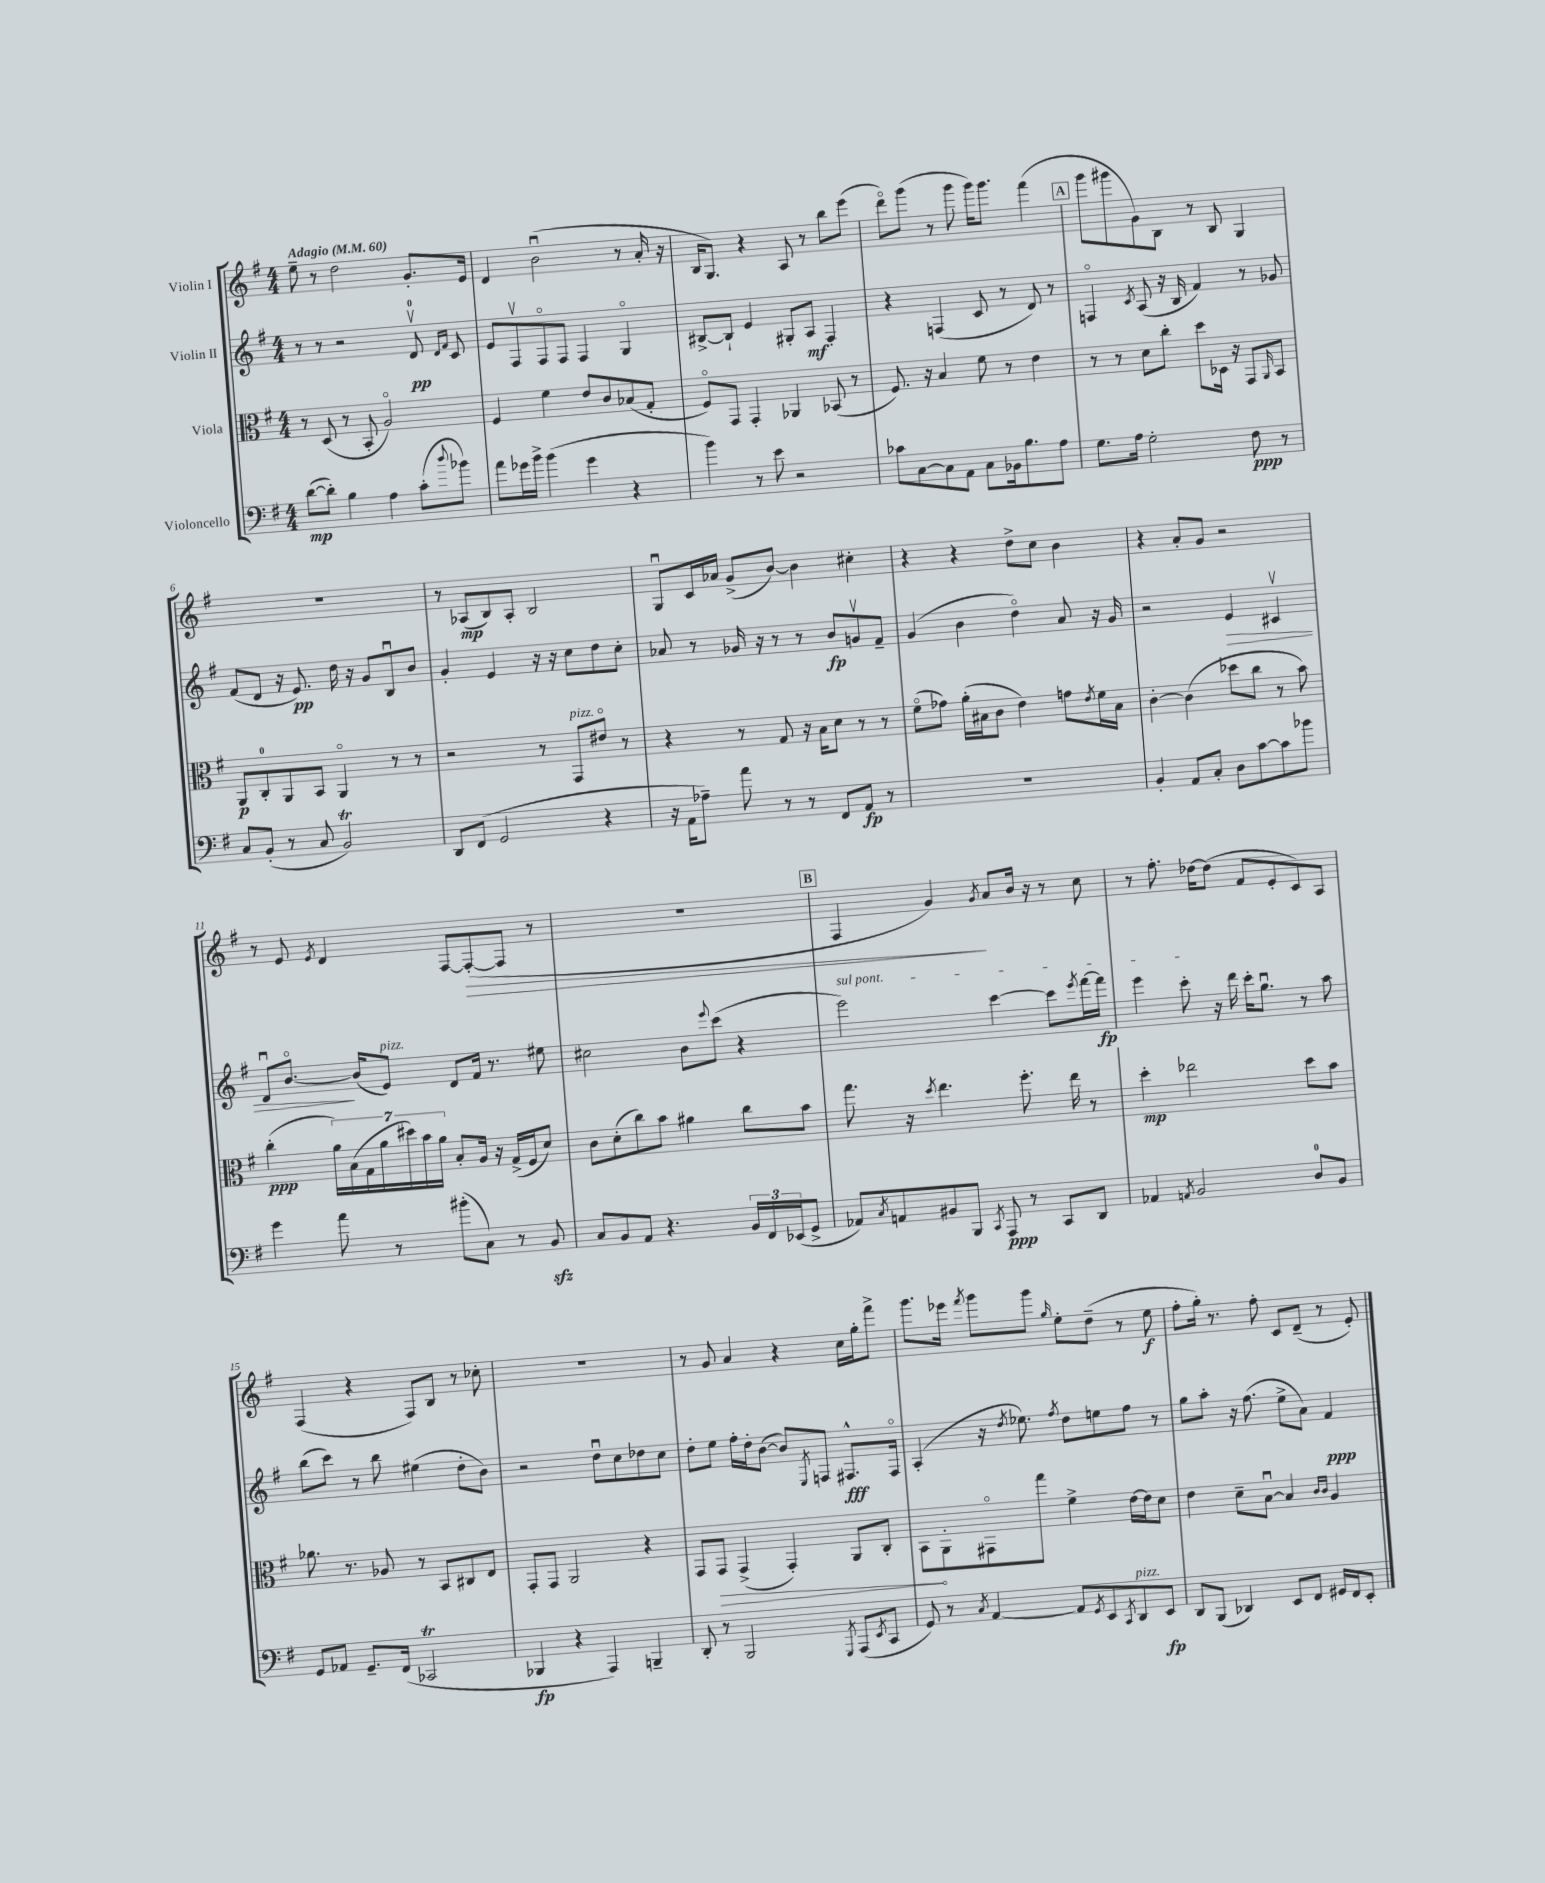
<<
\new StaffGroup <<
\new Staff = "s0" \with { instrumentName = "Violin I" } {
    \clef treble \key g \major \numericTimeSignature \time 4/4 \tempo "Adagio" 4 = 60
    e''8-- r8 d''2 g'8.-. e'16 |
    d'4 b'2\downbow( r8 a'16-. r16 |
    b16 g8.) r4 a8 r8 b''8 e'''8( |
    d'''8\flageolet) g'''8( r8 g'''8 g'''16) g'''8. fis'''4( |
    \mark \markup { \box "A" } g'''8 gis'''8 g'8) b8 r8 b8 g4 |
    R1 |
    r8 aes8\mp( b8) aes8-. b2 |
    g8\downbow c'16 aes'16 g'8->( b'8~) b'4 cis''4-. |
    r4 r4 d''8-> c''8 b'4 |
    r4 a'8-. g'8 r2 |
    r8 e'8 \acciaccatura { e'8 } d'4 fis8~ fis8~-.\>( fis8 r8 |
    R1 |
    \mark \markup { \box "B" } fis4 g'4\!) \acciaccatura { g'8 } a'8 b'16 r16 r8 c''8 |
    r8 fis''8.-. des''16~ des''8( fis'8 e'8-. c'8) a8 |
    fis4( r4 fis8) b8 r8 ces''8-. |
    R1 |
    r8 g'8 a'4 r4 c''16 g''16-. fis'''8-> |
    g'''8. ees'''16 \acciaccatura { fis'''8 } g'''8 g'''8 \grace { g''16 } e''8-. d''8--( r8 e''8\f |
    fis''8-. g''16-.) r8. fis''8-. c'8 d'8--( r8 e'8-.) \bar "|." |
}
\new Staff = "s1" \with { instrumentName = "Violin II" } {
    \clef treble \key g \major \numericTimeSignature \time 4/4
    r8 r8 r2 d'8-0\upbow\pp \grace { d'16 fis'16 } c'8 |
    e'8 fis8\upbow fis8\flageolet fis8 fis4 g4\flageolet |
    bis8~-> bis8-! e'4 gis8-. a8\mf fis4-. |
    r4 f4( c'8 r8 d'8) r8 |
    \mark \markup { \box "A" } f4\flageolet \acciaccatura { c'8 } a8( r16 b16 fis'4) r8 ges'8 |
    fis'8( d'8 r16 e'8.\pp) d''16 r16 g'8 b8\downbow b'8 |
    g'4-. e'4 r16 r16 c''8 d''8 c''8-. |
    aes'8 r8 ges'16 r16 r8 r8 b'8\fp g'8\upbow fis'8-- |
    g'4( b'4 d''4\flageolet) a'8 r16 g'16 |
    r2 e'4\> cis'4\upbow |
    d'8\downbow b'8.~\flageolet\! b'16( e'8^\markup { \italic "pizz." }) d'8 fis'16 r8. eis''8 |
    cis''2 b'8 \appoggiatura { e'''8 } c'''8( r4 |
    \mark \markup { \box "B" } \once \override TextSpanner.bound-details.left.text = \markup { \italic "sul pont." } e'''2\startTextSpan) c'''4~ c'''8 \acciaccatura { e'''8 } fis'''16~ fis'''16\fp |
    e'''4 c'''8-.\stopTextSpan r16 d'''16 c'''16-. g''8.\downbow r8 a''8 |
    b''8( c'''8) r8 b''8 eis''4( d''8-. b'8) |
    r2 d''8\downbow c''8 des''8 c''8 |
    d''8-. e''8 fis''16-. d''16-. b'8~( b'8) \acciaccatura { e8 } f8 fis8.-^\fff fis16\flageolet |
    a4-.( r16 \acciaccatura { d''8 } ees''8.) \acciaccatura { fis''8 } d''8 e''8 fis''8 r8 |
    g''8 a''8-. r16 fis''8.( e''8-> a'8) fis'4\ppp \bar "|." |
}
\new Staff = "s2" \with { instrumentName = "Viola" } {
    \clef alto \key g \major \numericTimeSignature \time 4/4
    r8 d8( r8 b,8-. a2\flageolet) |
    fis4 fis'4 e'8 c'8 bes8( g8-. |
    fis8\flageolet) g,8 g,4-. aes,4 bes,8( r8 |
    fis8.) r16 b4 fis'8 r8 e'4 |
    \mark \markup { \box "A" } r8 r8 d'8 c''8-. d''8 des16 r16 g,8 \grace { a,16 } b,8 |
    a,8\p c8-0-. a,8 b,8 a,4\flageolet r8 r8 |
    r2 r8 g,8^\markup { \italic "pizz." } eis'8\flageolet r8 |
    r4 r8 g8 r16 b16 d'8 r8 r8 |
    fis'8\flageolet( ges'8) a'16-.( bis16 c'8 e'4) g'8 \acciaccatura { e'8 } fis'16 bis16 |
    c'4~-. c'4( des''8 c''8 r8 b'8) |
    c''4-.\ppp( \tuplet 7/4 { a'16) b16( g16 a'16 dis''16) b'16 a'16 } b8-. a16 r16 g16->( fis16 d'8) |
    c'8 d'8-.( c''8) b'8 ais'4 c''8 b'8 |
    \mark \markup { \box "B" } g''8. r16 \acciaccatura { d''8 } e''4. fis''8.-. e''16 r8 |
    d''4-.\mp ees''2 d''8 b'8 |
    aes'8. r8. aes8 r8 b,8 cis8 e8 |
    g,8-. g,8 a,2 r4 |
    g,8 \once \override Hairpin.circled-tip = ##t g,8\> g,4->( g,4-.) a,8 c8-. |
    b,8\! a,8-. gis,8\flageolet g''8 fis'4-> e'16~ e'16 d'8 |
    e'4 d'8-- b8~\downbow b4 \grace { c'16 c'16 } a4 \bar "|." |
}
\new Staff = "s3" \with { instrumentName = "Violoncello" } {
    \clef bass \key g \major \numericTimeSignature \time 4/4
    d'8~\mp( d'8-.) b4 a4 c'8-.( \appoggiatura { d''8 } bes'8) |
    a'8 ges'16 b'16-> b'4( ges'4 r4 |
    b'4) r8 e'8 r2 |
    ces'8 c8~ c8 a,8 c8 bes,16 b8. a8 |
    \mark \markup { \box "A" } g8. a16 g2-. fis8\ppp r8 |
    c8 b,8-.( r8 c8 b,2\trill) |
    d,8 fis,8( g,2 r4 |
    r16 a,16 aes8--) a'8 r8 r8 fis,8 a,8\fp r8 |
    R1 |
    b,4-. a,8 c8-. d8 c'8~ c'8 bes'8 |
    g'4 a'8 r8 bis'8-.( c8) r8 b,8\sfz |
    c8 b,8 a,8 r4. \tuplet 3/2 { b,16 fis,16 ees,16( } g,8-> |
    \mark \markup { \box "B" } aes,8) \acciaccatura { c8 } a,8 bis,8 b,,8 \acciaccatura { c,8 } a,,8\ppp r8 c,8 d,8 |
    aes,4 \acciaccatura { a,8 } b,2 d8-0 b,8 |
    g,8 aes,8 g,8.-- fis,16( ces,2\trill |
    bes,,4\fp r4 a,,4) b,,4-- |
    d,8-. r8 b,,2 \acciaccatura { g,,8 } a,,8( \acciaccatura { e,8 } c,8 |
    g,8) r8 \acciaccatura { c8 } a,4~ a,8 \acciaccatura { g,8 } e,8 \acciaccatura { c,8 } d,8^\markup { \italic "pizz." } e,8\fp |
    d,8 b,,8( des,4) e,8 fis,8 gis,16 fis,16 e,8-. \bar "|." |
}
>>
>>
